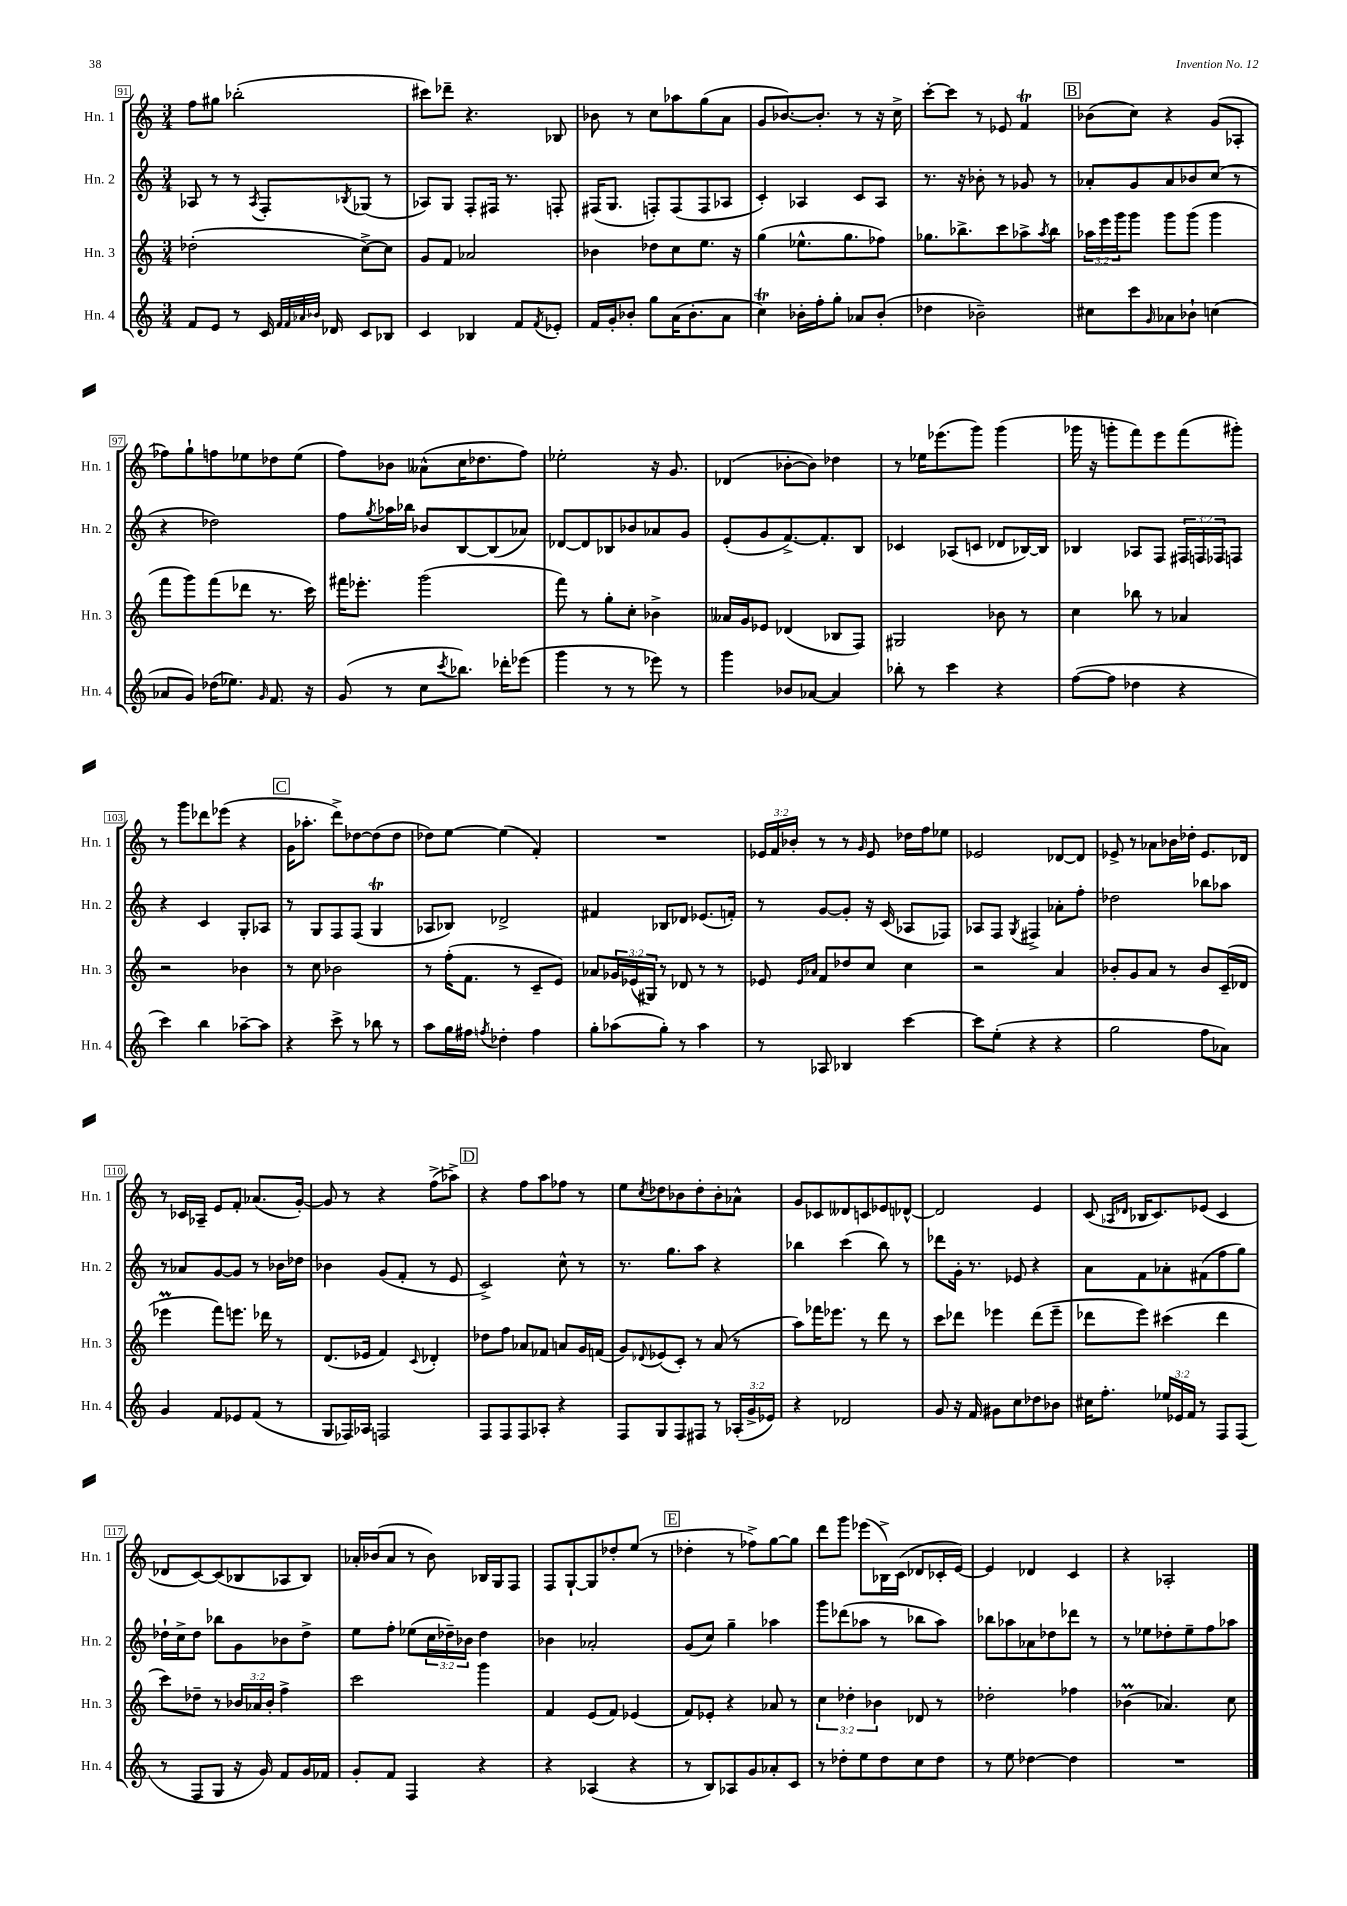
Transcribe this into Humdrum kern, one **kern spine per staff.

**kern	**kern	**kern	**kern
*staff4	*staff3	*staff2	*staff1
*clefG2	*clefG2	*clefG2	*clefG2
*k[]	*k[]	*k[]	*k[]
*M3/4	*M3/4	*M3/4	*M3/4
8f	(2dd-'	8A-	8ff
8e	.	8r	8gg#
8r	.	8r	(2bb-'
.	.	8qA-	.
16c	.	8F'	.
32qqf	.	.	.
32qqf	.	.	.
32qqa-	.	.	.
32qqb-	.	.	.
16d-	.	.	.
.	.	8qB-	.
8c	[8cc^)	(8G-	.
8B-	8cc]	8r	.
=	=	=	=
4c	8g	8A-)	8ccc#)
.	8f	8G	8ddd-~
4B-	2a-	8F'	4.r
.	.	16F#	.
.	.	8.r	.
8f	.	.	.
8qf	.	.	.
8e-'	.	8F'	8B-
=	=	=	=
16f	4b-	(16F#	8b-
16g'	.	8.G	.
8b-'	.	.	8r
8gg	8dd-	8F')	8cc
(16a	8cc	(8F	8aa-
8.b-'	.	.	.
.	8.ee	8F	(8gg
8a	.	8A-	8a
.	16r	.	.
=	=	=	=
4cc)	(4gg	4c')	8g
.	.	.	[8.b-)
16b-'	8.ee-^^	4A-	.
16ff'	.	.	8.b-']
8gg'	.	.	.
.	8.gg	.	.
8a-	.	8c	8r
(8b-'	8ff-)	8A-	16r
.	.	.	16cc^
=	=	=	=
4dd-	8.gg-	8.r	[8ccc'
.	.	.	8ccc]
.	8.bb-^	16r	.
2b-~)	.	8b-'	8r
.	8ccc	8r	8e-
.	8aa-^	8g-	4f
.	8qaa-	.	.
.	8bb-	8r	.
=	=	=	=
8cc#	24aa-	8a-'	(8b-
.	24eee	.	.
.	24ggg	.	.
8ccc	8ggg	8g	8cc)
16qqg	.	.	.
8a-	8ggg	8a-	4r
8b-`	(8ggg	8b-	.
(4cc	4ggg	(8cc	(8g
.	.	8r	8A-'
=	=	=	=
8a-	8fff	4r	8ff-)
8g)	8ggg)	.	8gg`
(16dd-	(8fff	2dd-)	8ff
8.ee-)	.	.	.
.	8ddd-	.	8ee-
16qqg	.	.	.
8.f	8.r	.	8dd-
.	.	.	(8ee-
16r	16ccc)	.	.
=	=	=	=
(8g	16fff#	8ff	8ff)
.	8.eee-'	.	.
.	.	8qgg	.
8r	.	16aa-	8b-
.	.	16bb-	.
8cc	(2ggg	8b-	(8a--^^
8qccc	.	.	.
8.bb-)	.	[8B	16cc
.	.	.	8.dd-
.	.	(8B]	.
16ddd-'	.	.	.
(8eee-	.	8a-)	8ff)
=	=	=	=
4ggg	8fff)	[8d-	2ee-'
.	8r	8d-]	.
8r	8gg'	8B-	.
8r	8cc'	8b-	.
8eee-)	4b-^	8a-	16r
.	.	.	8.g
8r	.	8g	.
=	=	=	=
4ggg	16a--	(8e'	(4d-
.	16g	.	.
.	8e-	8g	.
8b-	(4d-	[8.f^)	[8b-'
[8a-	.	.	8b-])
.	.	8.f']	.
4a-]	8B-	.	4dd-
.	8F)	8B	.
=	=	=	=
8bb-'	2G#	4c-	8r
8r	.	.	16ee-
.	.	.	(8.eee-
4ccc	.	(8A-	.
.	.	8c	8ggg)
4r	8b-	8d-	(4ggg
.	8r	[16B-)	.
.	.	16B-]	.
=	=	=	=
([8ff	4cc	4B-	16ggg-
.	.	.	16r
8ff]	.	.	8ggg'
4dd-	8bb-	8A-	8fff)
.	8r	8F	8eee
4r	4a-	24F#	(8fff
.	.	24F	.
.	.	24F-	.
.	.	8F	8ggg#')
=	=	=	=
4ccc)	2r	4r	8r
.	.	.	8ggg
4bb	.	4c	8ddd-
.	.	.	(8eee-
[8aa-~	4b-	8G'	4r
8aa-]	.	8A-	.
=	=	=	=
4r	8r	8r	16g
.	.	.	8.aa-'
.	8cc	8G	.
8ccc^	2b-	8F	8ddd^)
8r	.	(8F	[8dd-
8bb-	.	4G	(8dd-]
8r	.	.	8dd-
=	=	=	=
8aa	8r	8A-	8dd-)
16gg	(16ff'	8B-)	[8ee
16ff#	8.f	.	.
8qff	.	.	.
4dd-'	.	2d-^	(4ee]
.	8r	.	.
4ff	8c~	.	4f')
.	8e)	.	.
=	=	=	=
8gg'	8a-	4f#	2.r
(8aa-	24g-	.	.
.	(24e-	.	.
.	24G#)	.	.
8gg')	8r	8B-	.
8r	8d-	8d-	.
4aa-	8r	(8.e-	.
.	8r	.	.
.	.	16f')	.
=	=	=	=
8r	8e-	8r	24e-
.	.	.	24f
.	.	.	24b-'
.	16qqe-	.	.
.	16qqa-	.	.
8A-	8f	[8g	8r
4B-	8dd-	8g']	8r
.	.	.	16qqg
.	8cc	16r	8e-
.	.	(16c	.
[4ccc	4cc	8A-	16dd-
.	.	.	16ff
.	.	8F-)	8ee-
=	=	=	=
8ccc]	2r	8A-	2e-
(8ee'	.	8F	.
.	.	8qG	.
4r	.	4F#^	.
4r	4a	8a-'	[8d-
.	.	8ff'	8d-]
=	=	=	=
2gg	8b-'	2dd-	8e-^
.	8g	.	8r
.	8a	.	8a-
.	8r	.	16b-
.	.	.	16dd-'
8ff	8b-	8bb-	8.e-
8a-)	(16c~	8aa-	.
.	16d-	.	16d-
=	=	=	=
4g	4eee-	8r	8r
.	.	8a-	16c-
.	.	.	16A-~
8f	8fff)	[8g	8e
8e-	8.eee	8g]	8f'
(8f	.	8r	(8.a-
.	16ddd-	.	.
8r	8r	16b-	.
.	.	16dd-	[16g')
=	=	=	=
8G	(8.d	4b-	8g]
16F-)	.	.	8r
16A-	16e-	.	.
2F	4f)	(8g	4r
.	.	8f'	.
.	8qqc	.	.
.	4d-'	8r	(8ff^
.	.	8e	8aa-^)
=	=	=	=
8F	8dd-	2c^)	4r
8F	8ff	.	.
8F	8a-	.	8ff
8A-'	8f-	.	8aa
4r	8a	8cc^^	8ff-
.	16g	8r	8r
.	(16f	.	.
=	=	=	=
8F	8g)	8.r	8ee
.	8qqd-	.	8qcc
8G	(8e-	.	8dd-
.	.	8.gg	.
8F	8c')	.	8b-
8F#	8r	8aa	8dd-'
8r	(8a	4r	8b-'
(24A-'	8r	.	8a-^^
24g^	.	.	.
24e-)	.	.	.
=	=	=	=
4r	8aa)	4bb-	8g
.	16fff-	.	8c-
.	8.eee-	.	.
2d-	.	(4ccc	8d--
.	8r	.	8c
.	8ddd	8bb-)	8e-
.	8r	8r	[8d-^^
=	=	=	=
8g	8ccc	8ddd-	2d-]
16r	8ddd-	16g'	.
16f	.	8.r	.
8g#	4eee-	.	.
8cc	.	8e-	.
8dd-	(8ddd-	4r	4e
8b-	8eee-~	.	.
=	=	=	=
16cc#	8ddd-	8a	(8c
8.ff'	.	.	.
.	.	.	16qqA-
.	.	.	16qqd-
.	8eee)	8f	16B-
.	.	.	8.c)
24ee-	(4ccc#	8a-'	.
24e-	.	.	.
24f	.	.	.
8r	.	(8f#	(8e-
8F	4ddd-	8ff	4c
(8F	.	8gg)	.
=	=	=	=
8r	8ccc)	16dd-`	8d-
.	.	16cc^	.
8F	8dd-~	8dd-	[8c)
8G	8r	8bb-	(8c]
16r	24b-	8g	8B-
.	24a-	.	.
16g)	.	.	.
.	24b-'	.	.
8f	4ff^	8b-	8A-
16g	.	8dd-^	8B-)
16f-	.	.	.
=	=	=	=
8g'	2ccc	8ee	16a-'
.	.	.	(16b-
8f	.	8ff'	8a-
4F	.	(8ee-	8r
.	.	24cc	8b-)
.	.	24dd-~)	.
.	.	24b-	.
4r	4ggg	4dd-	16B-
.	.	.	16G
.	.	.	8F
=	=	=	=
4r	4f	4b-	8F
.	.	.	[8G`
(4A-	(8e	2a-'	8G]
.	8f)	.	8dd-'
4r	(4e-	.	(8ee
.	.	.	8r
=	=	=	=
8r	8f)	(8g	4dd-'
8B)	8e-'	8cc)	.
8A-	4r	4gg~	8r
8g	.	.	8ff-^)
8a-'	8a-	4aa-	[8gg
8c	8r	.	8gg]
=	=	=	=
8r	6cc	8ggg	8ddd
8dd-'	.	(8ddd-	8ggg
.	6dd-'	.	.
8ee	.	8aa-	(8eee-
.	6b-	.	.
8dd-	.	8r	16B-^)
.	.	.	(16c
8cc	8d-	8bb-	8d-
8dd-	8r	8aa-)	16c-'
.	.	.	[16e)
=	=	=	=
8r	2dd-'	8bb-	4e]
8ee	.	8aa-	.
[4dd-	.	8a-	4d-
.	.	8dd-	.
4dd-]	4ff-	8ddd-	4c
.	.	8r	.
=	=	=	=
2.r	(4b-	8r	4r
.	.	8ee-	.
.	4.a-)	8dd-'	2A-'
.	.	8ee-~	.
.	.	8ff	.
.	8cc	8aa-	.
==	==	==	==
*-	*-	*-	*-
